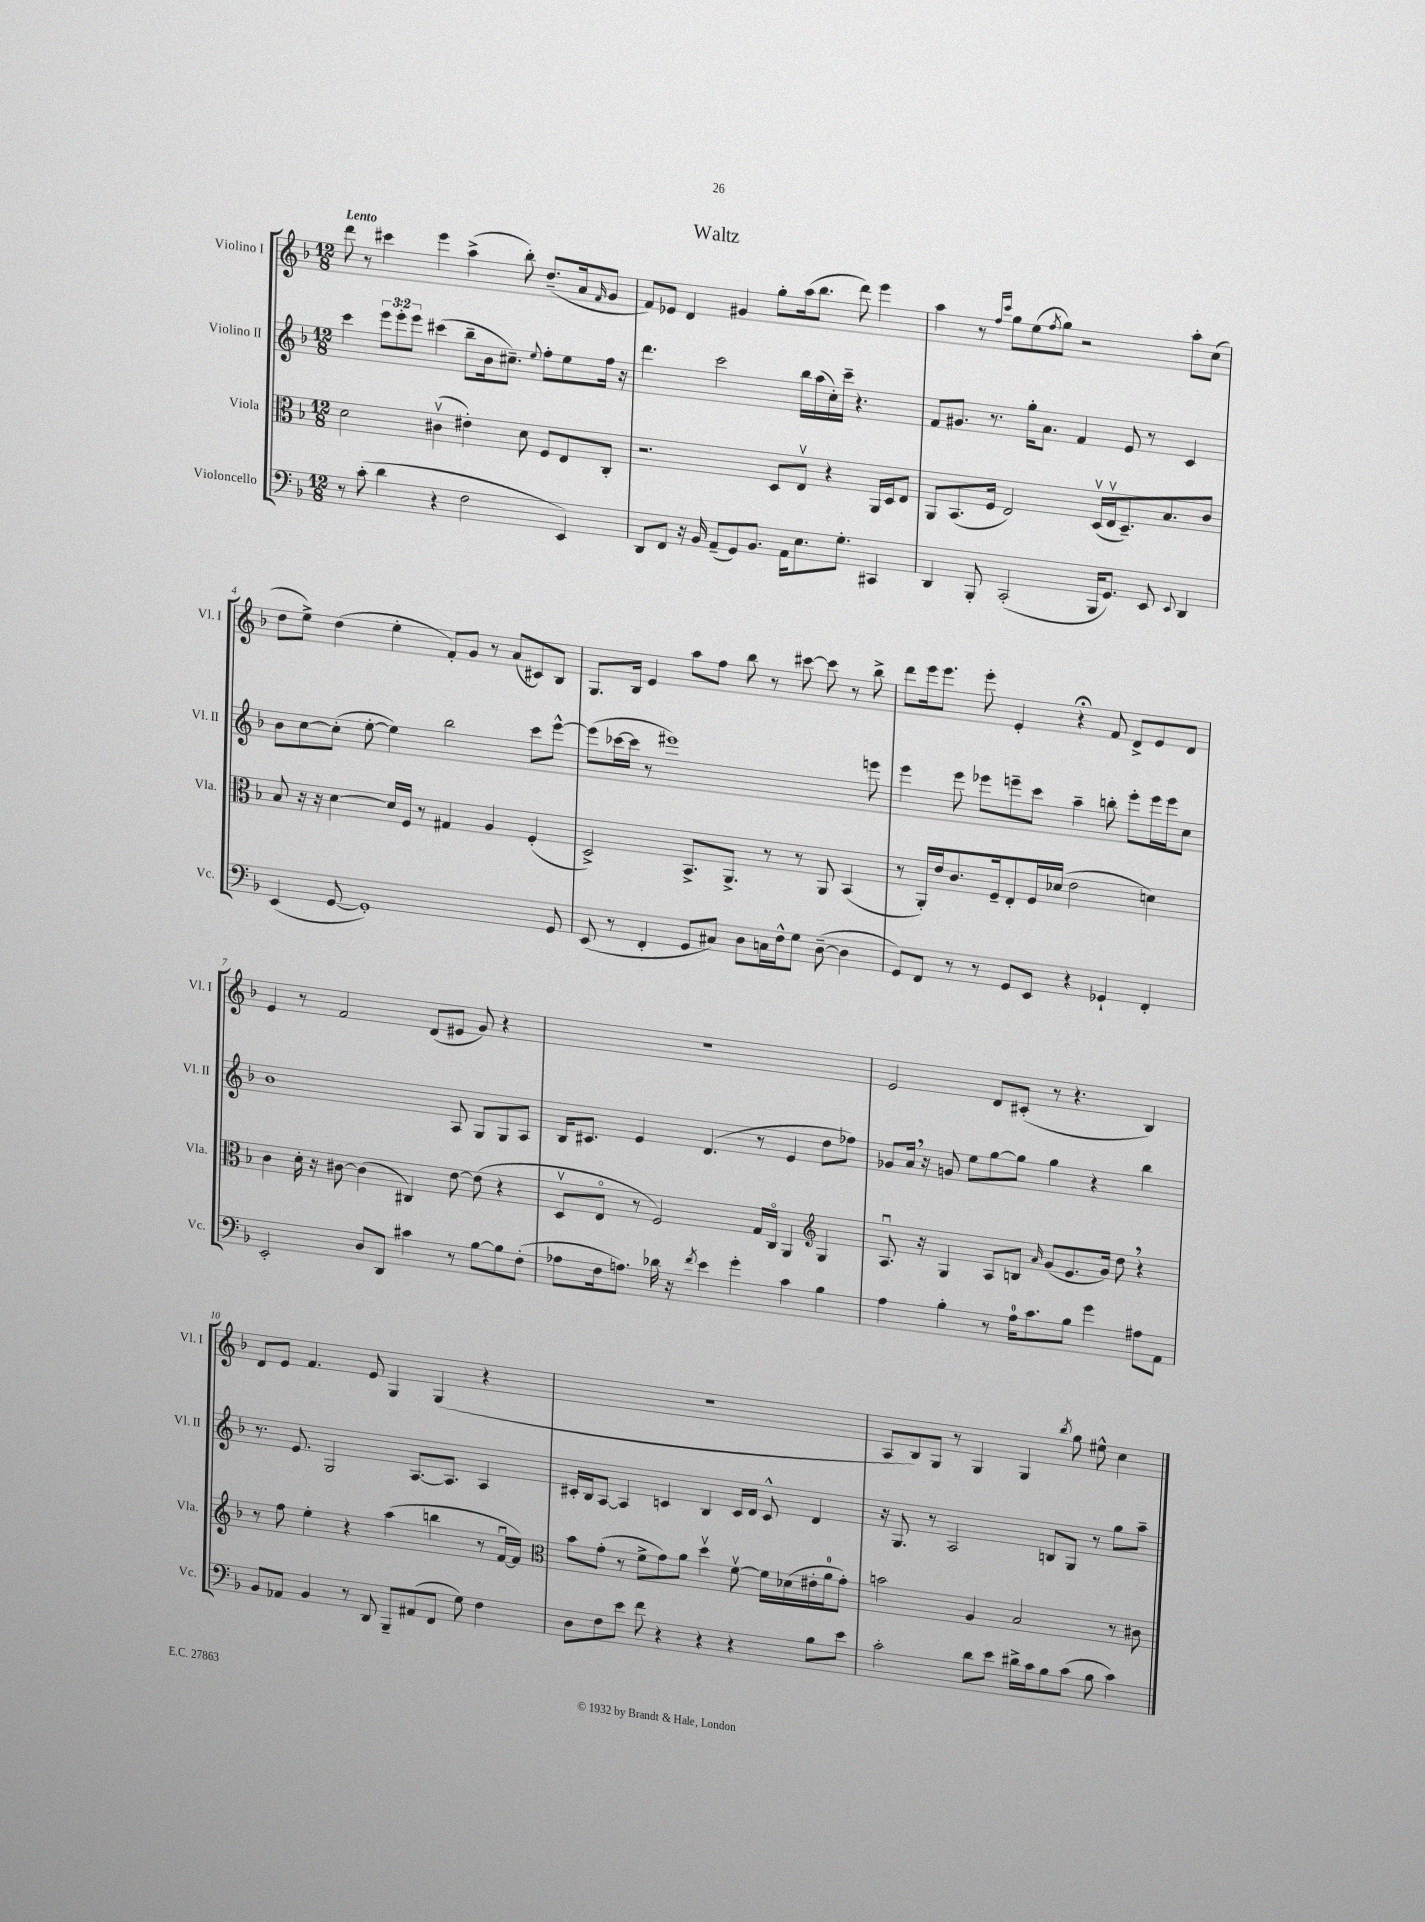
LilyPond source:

\header { title = "Waltz" }
<<
\new StaffGroup <<
\new Staff = "s0" \with { instrumentName = "Violino I" shortInstrumentName = "Vl. I" } {
    \clef treble \key f \major \numericTimeSignature \time 12/8 \tempo "Lento"
    d'''8 r8 cis'''4 e'''4 a''4->( bes''8-.) d''8.--( a'16 \grace { f'16 } g'8 |
    f'8) ees'8 d'4 gis'4 g''8-. a''16( bes''8. d'''8) e'''4 |
    a''4 r8 \grace { f''16 c'''16 } g''8 e''8( \acciaccatura { f''8 } g''8) r2 a''8-. c''8( |
    d''8 e''8->) d''4( e''4-. f'8-.) g'8 r8 a'8( cis'8) bes8 |
    g8. bes16 e'4 a''8 f''8 bes''8 r8 cis'''8~ cis'''8 r8 bes''8-> |
    d'''8 e'''16 e'''8. e'''8-. e'4-. r4\fermata f'8 d'8-> e'8 d'8 |
    e'4 r8 f'2 d'8( eis'8 g'8) r4 |
    R1. |
    e'2 d'8 cis'8-.( r8 r4. bes4) |
    d'8 e'8 f'4. e'8 g4 g4( r4 |
    R1. |
    a8 bes8) g8 r8 g4 g4 \acciaccatura { bes''8 } g''8 eis''8-^ c''4 \bar "|." |
}
\new Staff = "s1" \with { instrumentName = "Violino II" shortInstrumentName = "Vl. II" } {
    \clef treble \key f \major \numericTimeSignature \time 12/8 \override Staff.TupletNumber.text = #tuplet-number::calc-fraction-text
    c'''4 \tuplet 3/2 { e'''8 e'''8-. e'''8 } cis'''4( bes''8-- bes'16 cis''8.--) \appoggiatura { e''8 } f''8-. e''8 f''16 r16 |
    d'''4. c'''2 bes''16 a''16( c''16-.) c'''16-- r4. |
    f'8 gis'8. r8. g''16-. a'8. f'4 e'8 r8 c'4 |
    bes'8 c''8~ c''8-.( e''8~-. e''4) bes''2 c'''8 e'''8~-^ |
    e'''8( ces'''16~ ces'''16 r8 eis'''1) e'''8 |
    e'''4 e'''8 ees'''8 e'''8-- c'''8 a''4-- b''8-. e'''8-. e'''16 e'''16 c''8 |
    bes'1 a8 g8 g8 a8 |
    bes16 cis'8. e'4 d'4.( r8 e'4 d''8 fes''8) |
    ges'8 a'16 \breathe r16 g'8 e''8 g''8~ g''8 g''4 r4 bes''4 |
    r8. e'8. g2 a8.~ a8. a4 |
    cis'16-. bes16 a8~ a4 c'4 bes4 c'16 d'16 c'8-^ d'4 |
    r16 g8. r8 a2 b8 g8 r8 g''8 a''8-- \bar "|." |
}
\new Staff = "s2" \with { instrumentName = "Viola" shortInstrumentName = "Vla." } {
    \clef alto \key f \major \numericTimeSignature \time 12/8
    d'2 cis'4\upbow( eis'4-.) d'8 f8 e8 c8-. |
    r2. d8 e8\upbow r4 a,16 d16 e8 |
    a,8 bes,8.( f16 e2) d16\upbow( e16\upbow d8.--) bes8. c'8 |
    bes8 r16 r16 d'4~ d'16 f16 r8 gis4 a4 f4-.( |
    d2->) bes,8.-> a,8.-> r8 r8 a,8 bes,4( |
    r8 a,16-.) e'16 c'8. f16-- e8-. f16 des'16( e'2 d'4) |
    c'4 d'16-. r16 cis'8~ cis'4( cis4) e'8~ e'8( r4 |
    d8\upbow e8\flageolet r8 f2) g16 c16\flageolet a,4 \clef treble g4 |
    a8.\downbow r16 g4 a8 b8 \grace { a'16 } g'8( e'8. g'16) d''8 \breathe r4 |
    r8 f''8 e''4-. r4 a''4( b''4 r8 f'16~\downbow f'16) |
    \clef alto bes'8 g'8-.( r8 f'8-> g'8) a'8 d''4\upbow f'8~\upbow f'16 des'16( eis'16-. a'16-0 g'8-.) |
    b'2 a4 bes2 r8 cis'8 \bar "|." |
}
\new Staff = "s3" \with { instrumentName = "Violoncello" shortInstrumentName = "Vc." } {
    \clef bass \key f \major \numericTimeSignature \time 12/8
    r8 c'8-.( d'4 r4 f2 e,4) |
    d,8 f,8 r16 bes,16 a,8--( g,8) bes,8. a,16 e8. g8.-. cis,4 |
    d,4 bes,,8-. c,2-.( bes,,16 g,8.) e,8 \appoggiatura { e,8 } d,4 |
    e,4( g,8~ g,1-.) g,8 |
    e,8( r8 f,4-. g,8 cis8) d8 c16 f16-^ g8 d8~--( d4 |
    g,8) f,8 r8 r8 g,8 e,8 r4 ges,4-! f,4-. |
    e,2-. d8 d,8 cis'4 r8 bes8~ bes8 f8-.( |
    aes8 f16 a8.) des'16 r16 \acciaccatura { f'8 } e'4 g'4-. c'4 bes4 |
    a4 bes4-. r8 a16-0 c'8. bes8 g'4 ais8 a,8 |
    bes,8 aes,8 bes,4 r8 d,8 bes,,8-- ais,8( f,8 g8) f4 |
    d8 f8 e'8 f'8 r4 r4 r4 bes8 e'8 |
    c'2-. d'8 e'8 dis'16-> c'16 bes8 c'8( bes8 c'4) \bar "|." |
}
>>
>>
